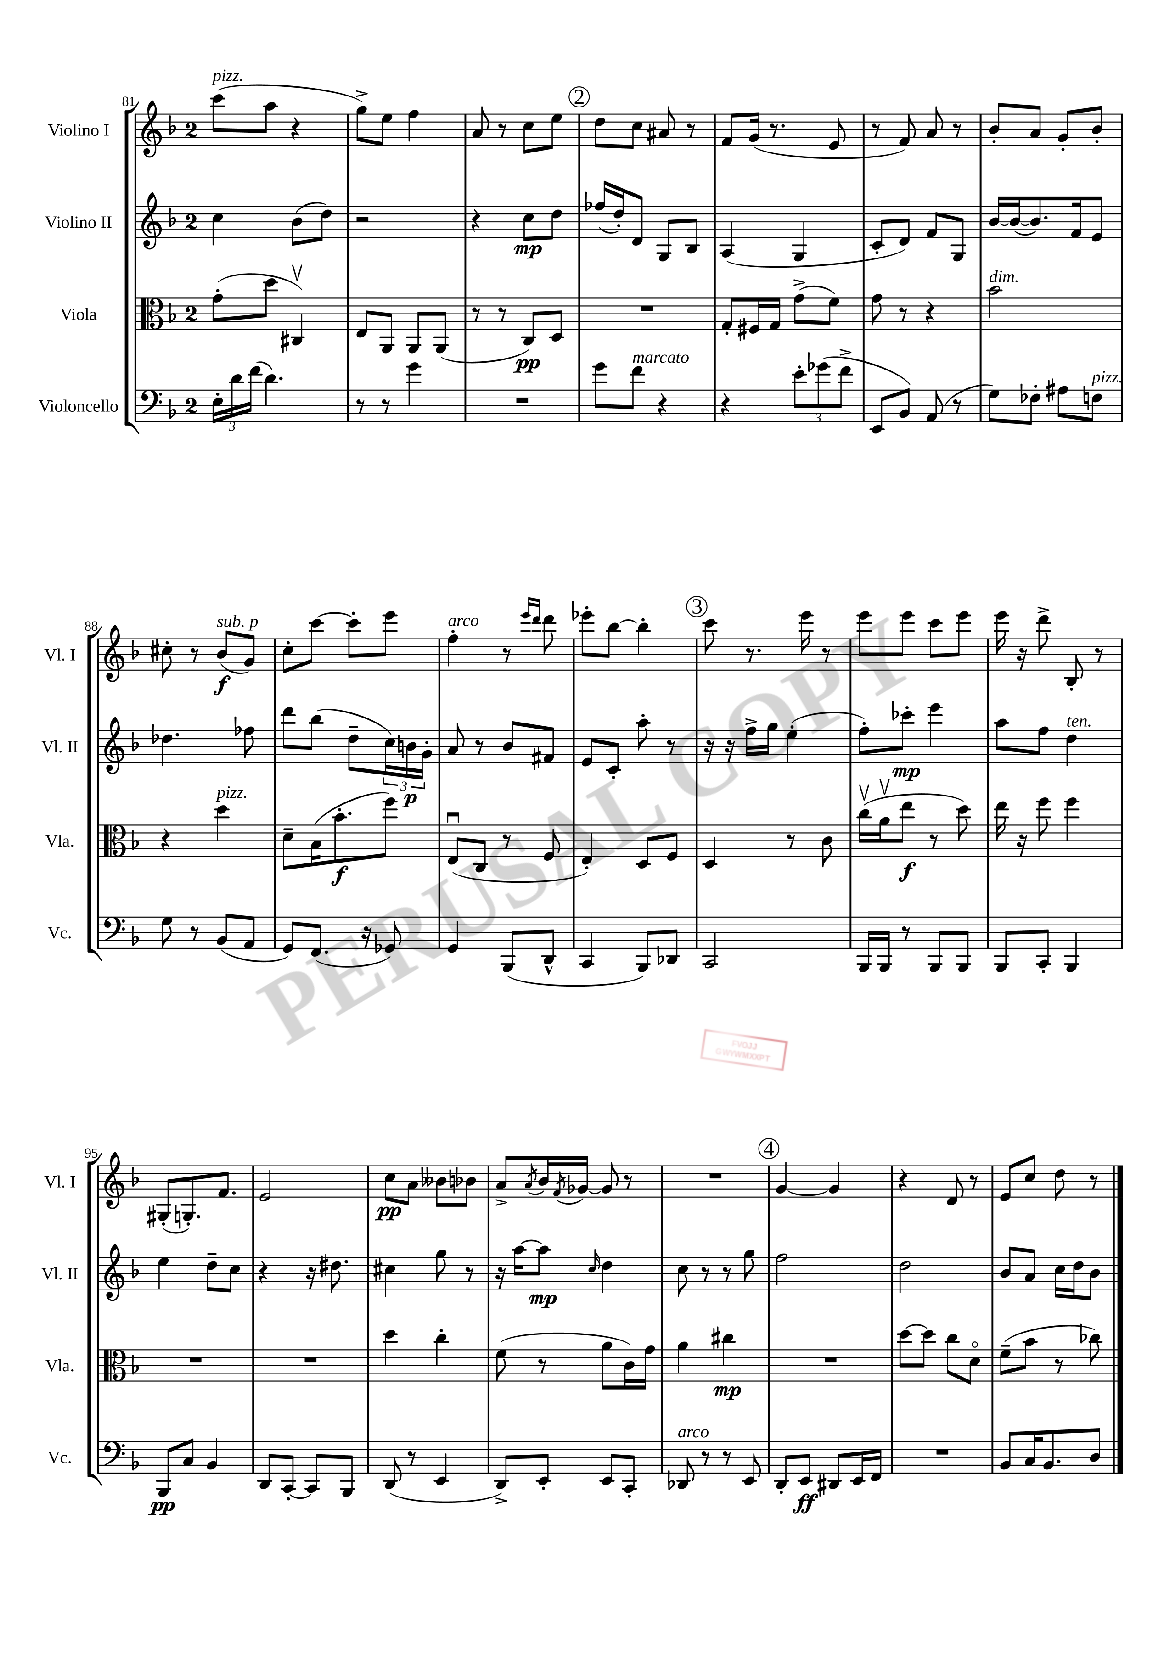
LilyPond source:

<<
\new StaffGroup <<
\new Staff = "s0" \with { instrumentName = "Violino I" shortInstrumentName = "Vl. I" } {
    \clef treble \key f \major \once \override Staff.TimeSignature.style = #'single-digit \time 2/4
    c'''8^\markup { \italic "pizz." }( a''8 r4 |
    g''8->) e''8 f''4 |
    a'8 r8 c''8 e''8 |
    \mark \markup { \circle "2" } d''8 c''8 ais'8 r8 |
    f'8 g'16( r8. e'8 |
    r8 f'8) a'8 r8 |
    bes'8-. a'8 g'8-. bes'8-. |
    cis''8-. r8 bes'8\f^\markup { \italic "sub. p" }( g'8) |
    c''8-. c'''8~ c'''8-. e'''8 |
    f''4-.^\markup { \italic "arco" } r8 \grace { e'''16 d'''16 } d'''8 |
    ees'''8-. bes''8~ bes''4-. |
    \mark \markup { \circle "3" } c'''8 r8. e'''16 r8 |
    e'''8 e'''8 c'''8 e'''8 |
    e'''16 r16 d'''8-> bes8-. r8 |
    gis8-.( g8.-.) f'8. |
    e'2 |
    c''8\pp a'8 beses'8 bes'8 |
    a'8-> \acciaccatura { a'8 } bes'16 \acciaccatura { f'8 } ges'16~ ges'8 r8 |
    R2 |
    \mark \markup { \circle "4" } g'4~ g'4 |
    r4 d'8 r8 |
    e'8 c''8 d''8 r8 \bar "|." |
}
\new Staff = "s1" \with { instrumentName = "Violino II" shortInstrumentName = "Vl. II" } {
    \clef treble \key f \major \once \override Staff.TimeSignature.style = #'single-digit \time 2/4
    c''4 bes'8( d''8) |
    r2 |
    r4 c''8\mp d''8 |
    \mark \markup { \circle "2" } fes''16( d''16-.) d'8 g8 bes8 |
    a4( g4 |
    c'8-. d'8) f'8 g8 |
    bes'16~ bes'16~( bes'8.) f'16 e'8 |
    des''4. fes''8 |
    d'''8 bes''8( d''8-- \tuplet 3/2 { c''16) b'16\p g'16-. } |
    a'8 r8 bes'8 fis'8 |
    e'8 c'8-. a''8-. r8 |
    \mark \markup { \circle "3" } r16 r16 f''16-> g''16 e''4-.( |
    f''8-.) ces'''8-.\mp e'''4 |
    a''8 f''8 d''4^\markup { \italic "ten." } |
    e''4 d''8-- c''8 |
    r4 r16 dis''8. |
    cis''4 g''8 r8 |
    r16 a''16~ a''8\mp \grace { c''16 } d''4 |
    c''8 r8 r8 g''8 |
    \mark \markup { \circle "4" } f''2 |
    d''2 |
    bes'8 a'8 c''16 d''16 bes'8 \bar "|." |
}
\new Staff = "s2" \with { instrumentName = "Viola" shortInstrumentName = "Vla." } {
    \clef alto \key f \major \once \override Staff.TimeSignature.style = #'single-digit \time 2/4
    g'8-.( d''8 cis4\upbow) |
    e8 a,8 a,8 a,8( |
    r8 r8 c8\pp) d8 |
    \mark \markup { \circle "2" } R2 |
    g8-. fis16 g16 g'8->( f'8) |
    g'8 r8 r4 |
    bes'2^\markup { \italic "dim." } |
    r4 d''4^\markup { \italic "pizz." } |
    d'8-- bes16( bes'8.-.\f f''8) |
    e8\downbow( c8 r8 f8 |
    e4-.) d8 f8 |
    \mark \markup { \circle "3" } d4 r8 c'8 |
    c''16\upbow( a'16\upbow e''8\f r8 d''8) |
    e''16 r16 f''8 f''4 |
    R2 |
    R2 |
    d''4 c''4-. |
    f'8( r8 a'8 c'16) g'16 |
    a'4 cis''4\mp |
    \mark \markup { \circle "4" } R2 |
    d''8~ d''8 c''8 d'8\flageolet |
    f'8--( bes'8 r8 ces''8) \bar "|." |
}
\new Staff = "s3" \with { instrumentName = "Violoncello" shortInstrumentName = "Vc." } {
    \clef bass \key f \major \once \override Staff.TimeSignature.style = #'single-digit \time 2/4
    \tuplet 3/2 { e16-. d'16 f'16( } d'4.) |
    r8 r8 g'4 |
    R2 |
    \mark \markup { \circle "2" } g'8 f'8^\markup { \italic "marcato" } r4 |
    r4 \tuplet 3/2 { e'8-. ges'8( f'8-> } |
    e,8 bes,8) a,8( r8 |
    g8) fes8-. ais8 f8^\markup { \italic "pizz." } |
    g8 r8 bes,8( a,8 |
    g,8) f,8.( r16 ges,8) |
    g,4 bes,,8( d,8-^ |
    c,4 bes,,8) des,8 |
    \mark \markup { \circle "3" } c,2 |
    bes,,16 bes,,16 r8 bes,,8 bes,,8 |
    bes,,8 c,8-. bes,,4 |
    bes,,8\pp c8 bes,4 |
    d,8 c,8~-. c,8 bes,,8 |
    d,8( r8 e,4 |
    d,8->) e,8-. e,8 c,8-. |
    des,8^\markup { \italic "arco" } r8 r8 e,8 |
    \mark \markup { \circle "4" } d,8-. e,8\ff dis,8 e,16 f,16 |
    R2 |
    bes,8 c16 bes,8. d8 \bar "|." |
}
>>
>>
\layout { \context { \Score currentBarNumber = #81 } }
